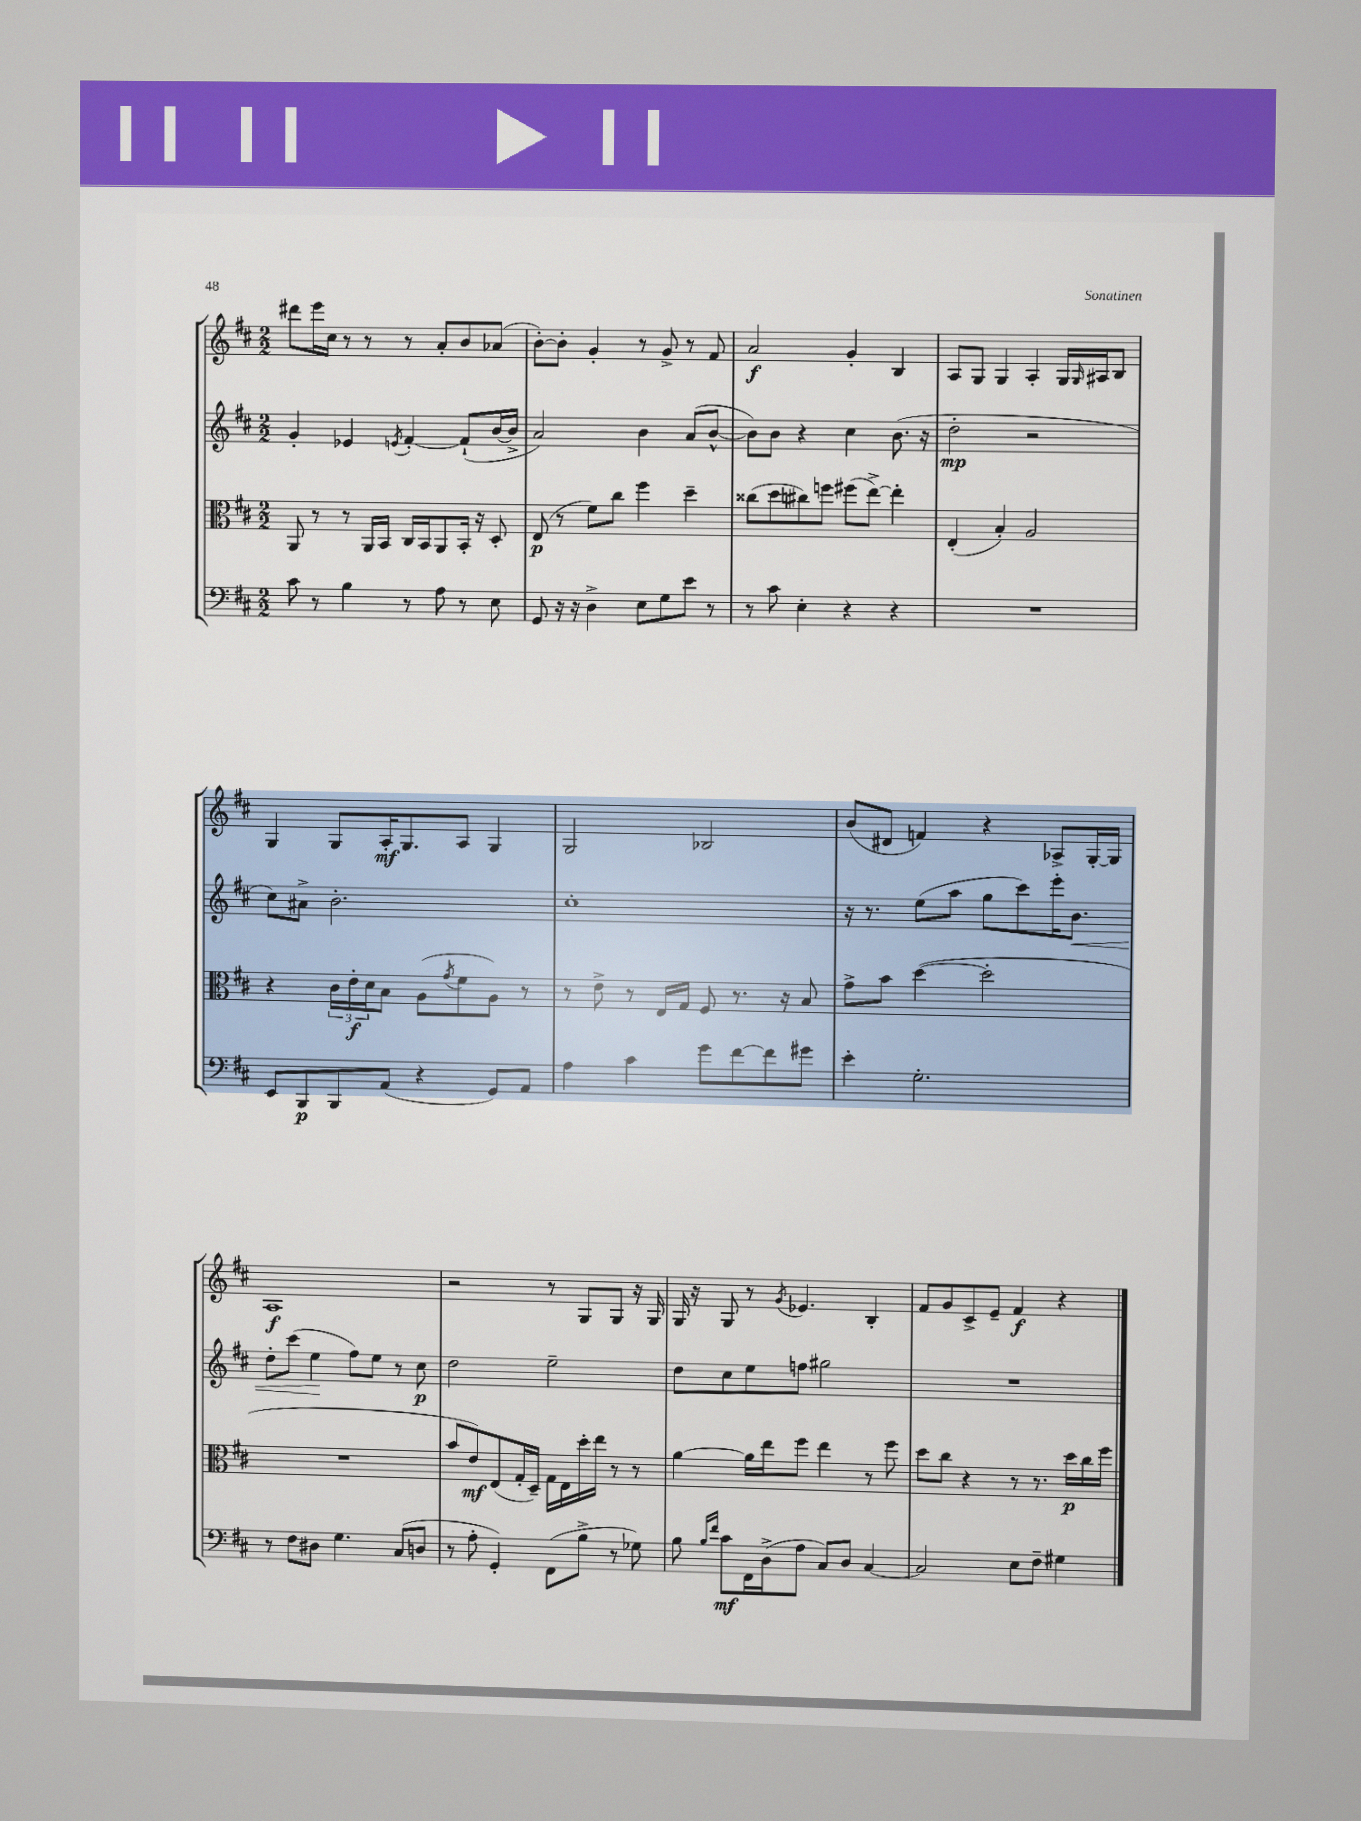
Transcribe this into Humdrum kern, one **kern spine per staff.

**kern	**kern	**kern	**kern
*staff4	*staff3	*staff2	*staff1
*clefF4	*clefC3	*clefG2	*clefG2
*k[f#c#]	*k[f#c#]	*k[f#c#]	*k[f#c#]
*M2/2	*M2/2	*M2/2	*M2/2
8c#\	8AA/	4g'/	8ddd#\L
8r	8r	.	16eee\L
.	.	.	16cc#\JJ
4B\	8r	4e-/	8r
.	16AA/LL	.	8r
.	16BB/JJ	.	.
.	.	8qe/	.
8r	16C#/LL	[4f#'/	8r
.	16BB/J	.	.
8A\	8AA/	.	8a'/L
8r	16BB'/Jk	(8f#`/]L	8b/
.	16r	.	.
8E\	8D'/	[16b/L	(8a-/J
.	.	16b^/]JJ	.
=	=	=	=
8GG/	(8E/	2a/)	[8b'\L)
16r	8r	.	8b'\]J
16r	.	.	.
4D^\	8f#\L)	.	4g'/
.	8cc#\J	.	.
8E\L	4ff#\	4b\	8r
8G\	.	.	8g^/
8e\J	4dd~\	(8a/L	8r
8r	.	[8b^^/J	8f#/
=	=	=	=
8r	(8cc##\L	8b\]L)	2a/
8c#\	8dd\	8b\J	.
4E'\	8cc#\)	4r	.
.	8ff\J	.	.
4r	(8ff#\L	4cc#\	4g'/
.	[8ee^\J)	.	.
4r	4ee'\]	(8.b\	4B/
.	.	16r	.
=	=	=	=
1r	(4E'/	2dd'\	8A/L
.	.	.	8G/J
.	4B'/)	.	4G/
.	2A/	2r	4A'/
.	.	.	16G/LL
.	.	.	16qqG/
.	.	.	16A#/J
.	.	.	8B/J
=	=	=	=
8EE/L	4r	8cc#\L)	4G/
8BBB/	.	8a#^\J	.
8BBB/	24c#\LL	2.b'\	8G/L
.	24e'\	.	.
.	24d\J	.	.
(8AA/J	8B\J	.	16A'/K
.	.	.	8.G/
4r	(8A\L	.	.
.	8qg/	.	.
.	8f#\	.	8A/J
8GG/L)	8A\J)	.	4G/
8AA/J	8r	.	.
=	=	=	=
4A\	8r	1cc#'	2G/
.	8e^\	.	.
4c#\	8r	.	.
.	16E/LL	.	.
.	16G/JJ	.	.
8g\L	8F#/	.	2B-/
[8f#\	8.r	.	.
8f#\]	.	.	.
.	16r	.	.
8g#\J	8B/	.	.
=	=	=	=
4e'\	8g^\L	16r	(8b/L
.	.	8.r	.
.	8b\J	.	8d#/J
2.G'\	([4dd\	(8ee\L	4f/)
.	.	8aa\J	.
.	2dd'\]	8gg\L	4r
.	.	8ccc#\)	.
.	.	16eee'\K	8A-^/L
.	.	8.b\J	.
.	.	.	[16G'/L
.	.	.	16G/]JJ
=	=	=	=
8r	1r	8dd'\L	1A
8F#\L	.	(8ccc#\J	.
8D#\J	.	4ee\	.
4.G\	.	.	.
.	.	8ff#\L)	.
.	.	8ee\J	.
(8C#/L	.	8r	.
8D/J	.	8cc#\	.
=	=	=	=
8r	8b/L	2dd\	2r
8A'\	8e/)	.	.
4GG'/)	(8E/	.	.
.	16G'/L	.	.
.	16D~/JJ)	.	.
(8FF#\L	16G\LL	2ee~\	8r
.	16E\	.	.
8B^\J	16dd'\	.	8G/L
.	16ee\JJ	.	.
8r	8r	.	8G/J
8G-\)	8r	.	16r
.	.	.	16G/
=	=	=	=
8B\	[4a\	8dd\L	16G/
.	.	.	16r
16qqB/LL	.	.	.
16qqf#/JJ	.	.	.
8c#\L	.	8cc#\	8G/
16FF#\L	16a\]LL	8ee\	8r
(16D^\J	16ee\J	.	.
.	.	.	8qg/
8A\J	8ff#\J	8ff\J	4.e-/
8C#/L)	4ee\	2gg#\	.
8D/J	.	.	.
[4C#/	8r	.	4B'/
.	8ff#\	.	.
=	=	=	=
2C#/]	8dd\L	1r	8f#/L
.	8cc#\J	.	8g/
.	4r	.	8c#^/
.	.	.	8e~/J
8E\L	8r	.	4f#/
8F#~\J	8.r	.	.
4G#\	.	.	4r
.	16dd\LL	.	.
.	16cc#\	.	.
.	16ff#\JJ	.	.
==	==	==	==
*-	*-	*-	*-
